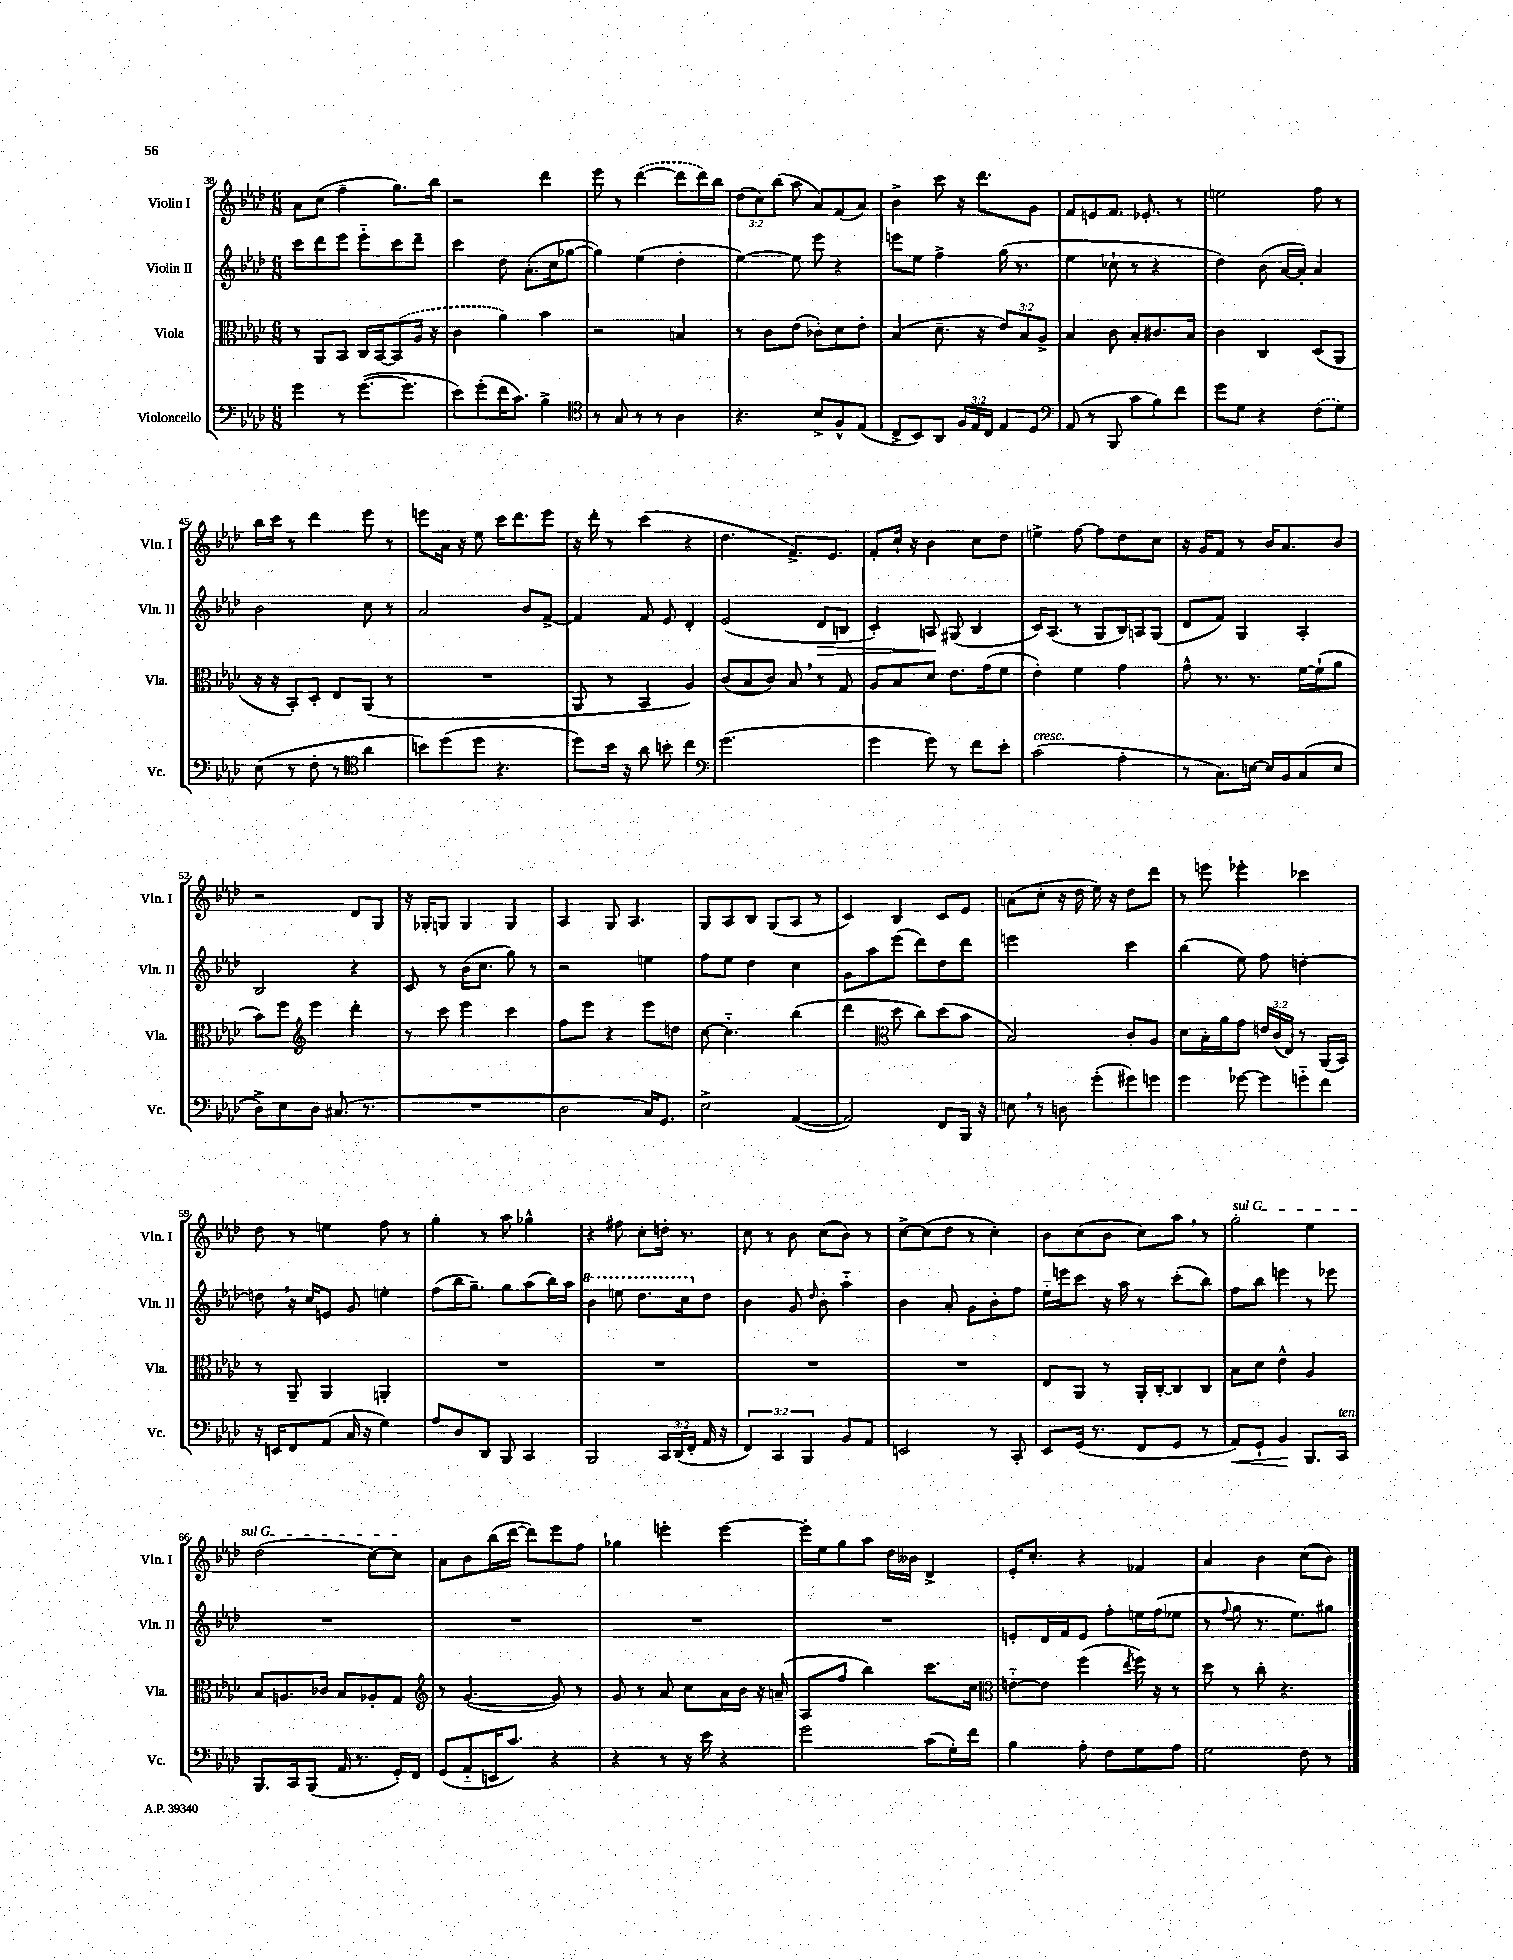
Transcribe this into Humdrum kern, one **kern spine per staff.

**kern	**dynam	**kern	**kern	**dynam	**kern
*part4	*part4	*part3	*part2	*part2	*part1
*staff4	*staff4	*staff3	*staff2	*staff2	*staff1
*I"Violoncello	*	*I"Viola	*I"Violin II	*	*I"Violin I
*I'Vc.	*	*I'Vla.	*I'Vln. II	*	*I'Vln. I
*clefF4	*	*clefC3	*clefG2	*	*clefG2
*k[b-e-a-d-]	*	*k[b-e-a-d-]	*k[b-e-a-d-]	*	*k[b-e-a-d-]
*M6/8	*	*M6/8	*M6/8	*	*M6/8
=38	=38	=38	=38	=38	=38
4g\	.	8r	8ccc\L	.	8a-\L
.	.	8AA-/L	8ddd-\	.	(8cc\J
8r	.	8BB-/J	8eee-\J	.	4ff~\
([8.g\L	.	16C/LL	8eee-\L	.	.
.	.	[16BB-/J	.	.	.
.	.	(8BB-/]	8ccc\	.	8.gg\L)
8.g\J]	.	.	.	.	.
.	.	16A-/Jk	8ddd-~\J	.	.
.	.	16r	.	.	16bb-\Jk
=39	=39	=39	=39	=39	=39
8e-\L)	.	4c\	4ccc\	.	2r
(8g'\	.	.	.	.	.
16f\K	.	4a-\)	8dd-\	.	.
8.c\J)	.	.	.	.	.
.	.	.	(8.a-'\L	.	.
4B-^\	.	4b-\	.	.	4ddd-\
.	.	.	16cc\k	.	.
.	.	.	[8gg-X\J	.	.
=40	=40	=40	=40	=40	=40
*clefC4	*	*	*	*	*
8r	.	2r	4gg-\])	.	8eee-\
8G/	.	.	.	.	8r
8r	.	.	(4ee-\	.	([4ddd-\
8r	.	.	.	.	.
4A-\	.	4Bn/	4dd-'\	.	8ddd-\L]
.	.	.	.	.	16ddd-\L)
.	.	.	.	.	16bb-\JJ
=41	=41	=41	=41	=41	=41
4.r	.	8r	[4ee-\)	.	(12dd-\L
.	.	.	.	.	12cc\)
.	.	8c\L	.	.	.
.	.	.	.	.	(12bb-\J
.	.	(8e-\J	8ee-\]	.	8aa-\
8B-^/L	.	8c-X'\L)	8eee-\	.	8a-/L)
8F^^/	.	8d-\	4r	.	(8f/
(8E-/J	.	8e-'\J	.	.	8a-/J)
=42	=42	=42	=42	=42	=42
8C^/L	.	(4B-/	8eeen\L	.	4b-^\
8BB-/)	.	.	8ee-\J	.	.
8AA-/J	.	8.d-~\	4ff^\	.	8ccc\
24F/LL	.	.	.	.	16r
24E-/	.	.	.	.	.
.	.	16r	.	.	8.ddd-\L
24C/JJ	.	.	.	.	.
8E-/L	.	12e-/L)	(16gg\	.	.
.	.	.	8.r	.	.
.	.	12B-/	.	.	.
8D-/J	.	.	.	.	8g\J
.	.	12A-^/J	.	.	.
=43	=43	=43	=43	=43	=43
*clefF4	*	*	*	*	*
(8AA-/	.	4B-/	4ee-\	.	8f/L
8r	.	.	.	.	8en/
8BBB-/	.	8c\	8cc-X`\	.	8.f/J
8c\L	.	8B-'/L	8r	.	.
.	.	.	.	.	8.e-X'/
8B-\)	.	8.c#X/	4r	.	.
8f\J	.	.	.	.	8r
.	.	16B-/Jk	.	.	.
=44	=44	=44	=44	=44	=44
8g\L	.	4c\	4dd-\)	.	2een\
8G\J	.	.	.	.	.
4r	.	4C/	(8b-\	.	.
.	.	.	[16a-/LL	.	.
.	.	.	16a-'/JJ])	.	.
(8F\L	.	(8D-/L	4a-/	.	8ff\
8G\J)	.	8AA-/J	.	.	8r
!!LO:LB:g=z
=45	=45	=45	=45	=45	=45
(8E-\	.	16r	2b-\	.	16bb-\LL
.	.	16r	.	.	16ccc\JJ
8r	.	8BB-'/L)	.	.	8r
8F'\	.	8D-'/J	.	.	4ddd-\
8r	.	8E-/L	.	.	.
*clefC4	*	*	*	*	*
4a-\	.	(8AA-/J	8cc\	.	8eee-\
.	.	8r	8r	.	8r
=46	=46	=46	=46	=46	=46
8bn\L)	.	2.r	2a-/	.	8eeen\L
(8dd-\	.	.	.	.	16a-\Jk
.	.	.	.	.	16r
8dd-\J	.	.	.	.	8ee-\
4.r	.	.	.	.	16ccc\KL
.	.	.	.	.	8.ddd-\
.	.	.	8b-/L	.	.
.	.	.	[8f^/J	.	8eee\J
=47	=47	=47	=47	=47	=47
8dd-\L)	.	8AA-/	4f/]	.	16r
.	.	.	.	.	16ddd-'\
16b-\Jk	.	8r	.	.	8r
16r	.	.	.	.	.
8a-\	.	4BB-/	8f/	.	(4ccc\
8bn'\	.	.	8e-/	.	.
4cc\	.	4A-/)	4d-'/	.	4r
=48	=48	=48	=48	=48	=48
*clefF4	*	*	*	*	*
(2.g\	.	(8c/L	(2e-/	.	4.dd-\
.	.	8B-/	.	.	.
.	.	8c/J)	.	.	.
.	.	8B-,/	.	.	8.f^/L)
!	!	!	!	!LO:HP:b	!
.	.	8r	8d-/L	>	.
.	.	.	.	.	8.e-/J
.	.	8G/	8Bn/J	.	.
=49	=49	=49	=49	=49	=49
4g\	.	8A-/L	4c'/)	.	8f'/L
.	.	8B-/	.	.	16cc`/Jk
.	.	.	.	.	16r
8g\)	.	8d-/J	8An/	.	4b-\
8r	.	8.e-\L	(8G#X/	]	.
8f\L	.	.	4B-/	.	8cc\L
.	.	(16g\k	.	.	.
8e-'\J	.	8f\J	.	.	8dd-\J
=50	=50	=50	=50	=50	=50
!LO:TX:a:i:t=cresc.	!	!	!	!	!
(2c\	.	4e-'\)	16c/KL)	.	4een^\
.	.	.	(8.A-/J	.	.
.	.	4f\	8r	.	[8ff\
.	.	.	8G/L	.	8ff\L]
4A-'\	.	4g\	16B-/L)	.	8dd-\
.	.	.	16An/J	.	.
.	.	.	(8G/J	.	8cc\J
=51	=51	=51	=51	=51	=51
8r	.	8g^^\	8d-/L	.	16r
.	.	.	.	.	16g/KL
8.C\L)	.	8.r	8f/J)	.	8f/J
.	.	.	4G/	.	8r
[16En\Jk	.	8.r	.	.	.
16E/LL]	.	.	.	.	16b-/KL
16BB-/J	.	.	.	.	8.a-/
(8C/	.	[16f\LL	4A-'/	.	.
.	.	(16f`\J]	.	.	.
8E/J	.	8a-\J	.	.	8b-/J
!!LO:LB:g=z
=52	=52	=52	=52	=52	=52
8D-^\L)	.	8b-\L)	2B-/	.	2r
8E-\	.	8ff\J	.	.	.
*	*	*clefG2	*	*	*
8D-\J	.	4eee-\	.	.	.
(8.C#X/	.	.	.	.	.
.	.	4ddd-'\	4r	.	8d-/L
8.r	.	.	.	.	.
.	.	.	.	.	8G/J
=53	=53	=53	=53	=53	=53
2.r	.	8r	8c/	.	16r
.	.	.	.	.	16G-X'/KL
.	.	8ccc\	8r	.	8Gn/J
.	.	4eee-\	(16b-\KL	.	4G/
.	.	.	8.cc\J	.	.
.	.	4ccc\	8gg\)	.	4G/
.	.	.	8r	.	.
=54	=54	=54	=54	=54	=54
2D-\	.	8ff\L	2r	.	4A-/
.	.	8eee-\J	.	.	.
.	.	4r	.	.	8G/
.	.	.	.	.	4.A-/
16C/KL)	.	8eee-\L	4een\	.	.
8.GG/J	.	.	.	.	.
.	.	8ddn\J	.	.	.
=55	=55	=55	=55	=55	=55
2E-^\	.	[8cc\	8ff\L	.	8G/L
.	.	4.cc\]	8ee-\J	.	8A-/
.	.	.	4dd-\	.	8B-/J
.	.	.	.	.	(8G/L
([4AA-/	.	(4bb-\	4cc\	.	8A-/J
.	.	.	.	.	8r
=56	=56	=56	=56	=56	=56
2AA-/])	.	4ddd-\	8g\L	.	4c/)
.	.	.	8aa-\	.	.
*	*	*clefC3	*	*	*
.	.	8dd-\	(8eee-\J	.	4B-/
.	.	8cc\L)	8ddd-\L)	.	.
8FF/L	.	(8dd-\	8dd-\	.	8c/L
16BBB-/Jk	.	8b-\J	8ddd-\J	.	8e-/J
16r	.	.	.	.	.
=57	=57	=57	=57	=57	=57
8En,\	.	2B-/)	2eeen\	.	(8an\L
8r	.	.	.	.	8cc'\J
8Dn\	.	.	.	.	16r
.	.	.	.	.	16dd-\
(8g'\L	.	.	.	.	16ee-\)
.	.	.	.	.	16r
8g#X\)	.	8c'/L	4ccc\	.	8dd-\L
8gn\J	.	8A-/J	.	.	8ddd-\J
=58	=58	=58	=58	=58	=58
4g\	.	8d-\L	(4bb-\	.	8r
.	.	16B-'\L	.	.	8eeen\
.	.	16a-\J	.	.	.
[8g-X\	.	8g\J	8ee-\)	.	4eee-X'\
8g-\L]	.	24en/LL	8ff\	.	.
.	.	(24c/	.	.	.
.	.	24E-/JJ)	.	.	.
8gn\	.	8r	[4ddn'\	.	4ccc-X\
8f\J	.	(16AA-/LL	.	.	.
.	.	16BB-/JJ)	.	.	.
!!LO:LB:g=z
=59	=59	=59	=59	=59	=59
16r	.	8r	8ddn,\]	.	8dd-\
16EEn/KL	.	.	.	.	.
8FF/	.	8AA-~/	16r	.	8r
.	.	.	16cc/KL	.	.
(8AA-/J	.	4AA-/	8en/J	.	4een\
16C/	.	.	8g/	.	.
16r	.	.	.	.	.
4G\)	.	4AAn'/	4een'\	.	8ff\
.	.	.	.	.	8r
=60	=60	=60	=60	=60	=60
8A-/L	.	2.r	(8ff\L	.	4gg'\
8D-/	.	.	16bb-\K	.	.
.	.	.	8.gg~\J)	.	.
8DD-/J	.	.	.	.	8r
8BBB-/	.	.	8gg\L	.	8aa-\
4CC/	.	.	(8aa-\	.	4gg-X^^\
.	.	.	16bb-\L)	.	.
.	.	.	16aa-\JJ	.	.
=61	=61	=61	=61	=61	=61
*	*	*	*8va	*	*
2BBB-/	.	2.r	4bb-\	.	4r
.	.	.	8eeen\	.	8ff#X\
.	.	.	8.ddd-\L	.	8cc'\L
24CC/LL	.	.	.	.	16ddn'\Jk
(24DD-/	.	.	.	.	.
.	.	.	16ccc\k	.	8.r
24FF'/JJ	.	.	.	.	.
*	*	*	*X8va	*	*
16AA-/	.	.	8dd-\J	.	.
16r	.	.	.	.	.
=62	=62	=62	=62	=62	=62
6FF/)	.	2.r	4b-\	.	8cc\
.	.	.	.	.	8r
6CC/	.	.	.	.	.
.	.	.	8g/	.	8b-\
6BBB-/	.	.	.	.	.
.	.	.	16qqdd-/	.	.
.	.	.	8b-'\	.	(8cc\L
8BB-/L	.	.	4aa-\	.	8b-\J)
8AA-/J	.	.	.	.	8r
=63	=63	=63	=63	=63	=63
2EEn/	.	2.r	4b-\	.	[8cc^\L
.	.	.	.	.	(8cc\]
.	.	.	8a-'/	.	8dd-\J
.	.	.	8g\L	.	8r
8r	.	.	8b-'\	.	4cc'\)
8CC'/	.	.	8ff\J	.	.
=64	=64	=64	=64	=64	=64
8EE-/L	.	8E-/L	16ee-\LL	.	8b-\L
.	.	.	16eeen\J	.	.
(16GG/Jk	.	8AA-/J	8ccc\J	.	(8cc\
8.r	.	.	.	.	.
.	.	8r	16r	.	8b-\J
.	.	.	16aa-\	.	.
8FF/L	.	16AA-'/LL	8r	.	8cc\L)
.	.	[16C'/J	.	.	.
8GG/J	.	8C/]	(8ccc'\L	.	8aa-,\J
8r	.	8C/J	8bb-\J)	.	8r
=65	=65	=65	=65	=65	=65
!	!	!	!	!	!LO:TX:a:i:t=sul G
!	!LO:HP:b	!	!	!	!
8AA-/L)	<	8B-\L	8ff\L	.	2gg'\
8GG`/J	.	8d-\J	8bb-\J	.	.
4BB-/	.	4e-^^\	4eeen\	.	.
8.BBB-/L	[	4A-/	8r	.	4ee-\
.	.	.	8eee-X\	.	.
!LO:TX:a:i:t=ten.	!	!	!	!	!
16CC/Jk	.	.	.	.	.
!!LO:LB:g=z
=66	=66	=66	=66	=66	=66
8.BBB-/L	.	8B-/L	2.r	.	(2dd-\
.	.	8.An/	.	.	.
16CC/k	.	.	.	.	.
(8BBB-/J	.	.	.	.	.
.	.	16c-X/Jk	.	.	.
16AA-/	.	8B-/L	.	.	.
8.r	.	.	.	.	.
.	.	8A-X'/	.	.	[8cc\L)
16GG'/LL)	.	8G/J	.	.	8cc\J]
16FF/JJ	.	.	.	.	.
=67	=67	=67	=67	=67	=67
*	*	*clefG2	*	*	*
(8GG/L	.	8r	2.r	.	8a-\L
8AA-/	.	([4.g/	.	.	8b-\
16EEn/K	.	.	.	.	(16bb-\L
8.c/J)	.	.	.	.	[16ddd-\JJ
.	.	.	.	.	8ddd-\L])
4r	.	8g/])	.	.	8eee-\
.	.	8r	.	.	8ff\J
=68	=68	=68	=68	=68	=68
4r	.	8g/	2.r	.	4gg-X\
.	.	8r	.	.	.
8r	.	8a-/	.	.	4eeen'\
16r	.	8cc\L	.	.	.
16e-\	.	.	.	.	.
4r	.	16a-\L	.	.	[4eee\
.	.	16b-\JJ	.	.	.
.	.	16r	.	.	.
.	.	(16an~/	.	.	.
=69	=69	=69	=69	=69	=69
2g\	.	8A-/L	2.r	.	16eee'\LL]
.	.	.	.	.	16ee-\J
.	.	8ff/J	.	.	8gg\
.	.	4bb-\)	.	.	8aa-\J
.	.	.	.	.	16dd-\LL
.	.	.	.	.	16b--X\JJ
(8c\L	.	8.ccc\L	.	.	4d-^/
16G'\L)	.	.	.	.	.
16f\JJ	.	16cc\Jk	.	.	.
=70	=70	=70	=70	=70	=70
*	*	*clefC3	*	*	*
4B-\	.	[8en\L	8en'/L	.	16e-'/KL
.	.	.	.	.	8.cc'/J
.	.	8e\J]	16d-/L	.	.
.	.	.	16f/J	.	.
8A-'\	.	(4ff\	8e/J	.	4r
8F\L	.	.	8ff'\L	.	.
.	.	8qee-/	.	.	.
8G\	.	16ff\)	16een\L	.	4f-X/
.	.	16r	(16ff\J	.	.
8A-\J	.	8r	8ee-X\J	.	.
=71	=71	=71	=71	=71	=71
2G\	.	8dd-\	8r	.	4a-/
.	.	.	8qqff/	.	.
.	.	8r	8gg\	.	.
.	.	8cc'\	8.r	.	4b-\
.	.	4.r	.	.	.
.	.	.	8.ee-\L)	.	.
8F\	.	.	.	.	(8cc\L
8r	.	.	8gg#X\J	.	8b-\J)
==	==	==	==	==	==
*-	*-	*-	*-	*-	*-
